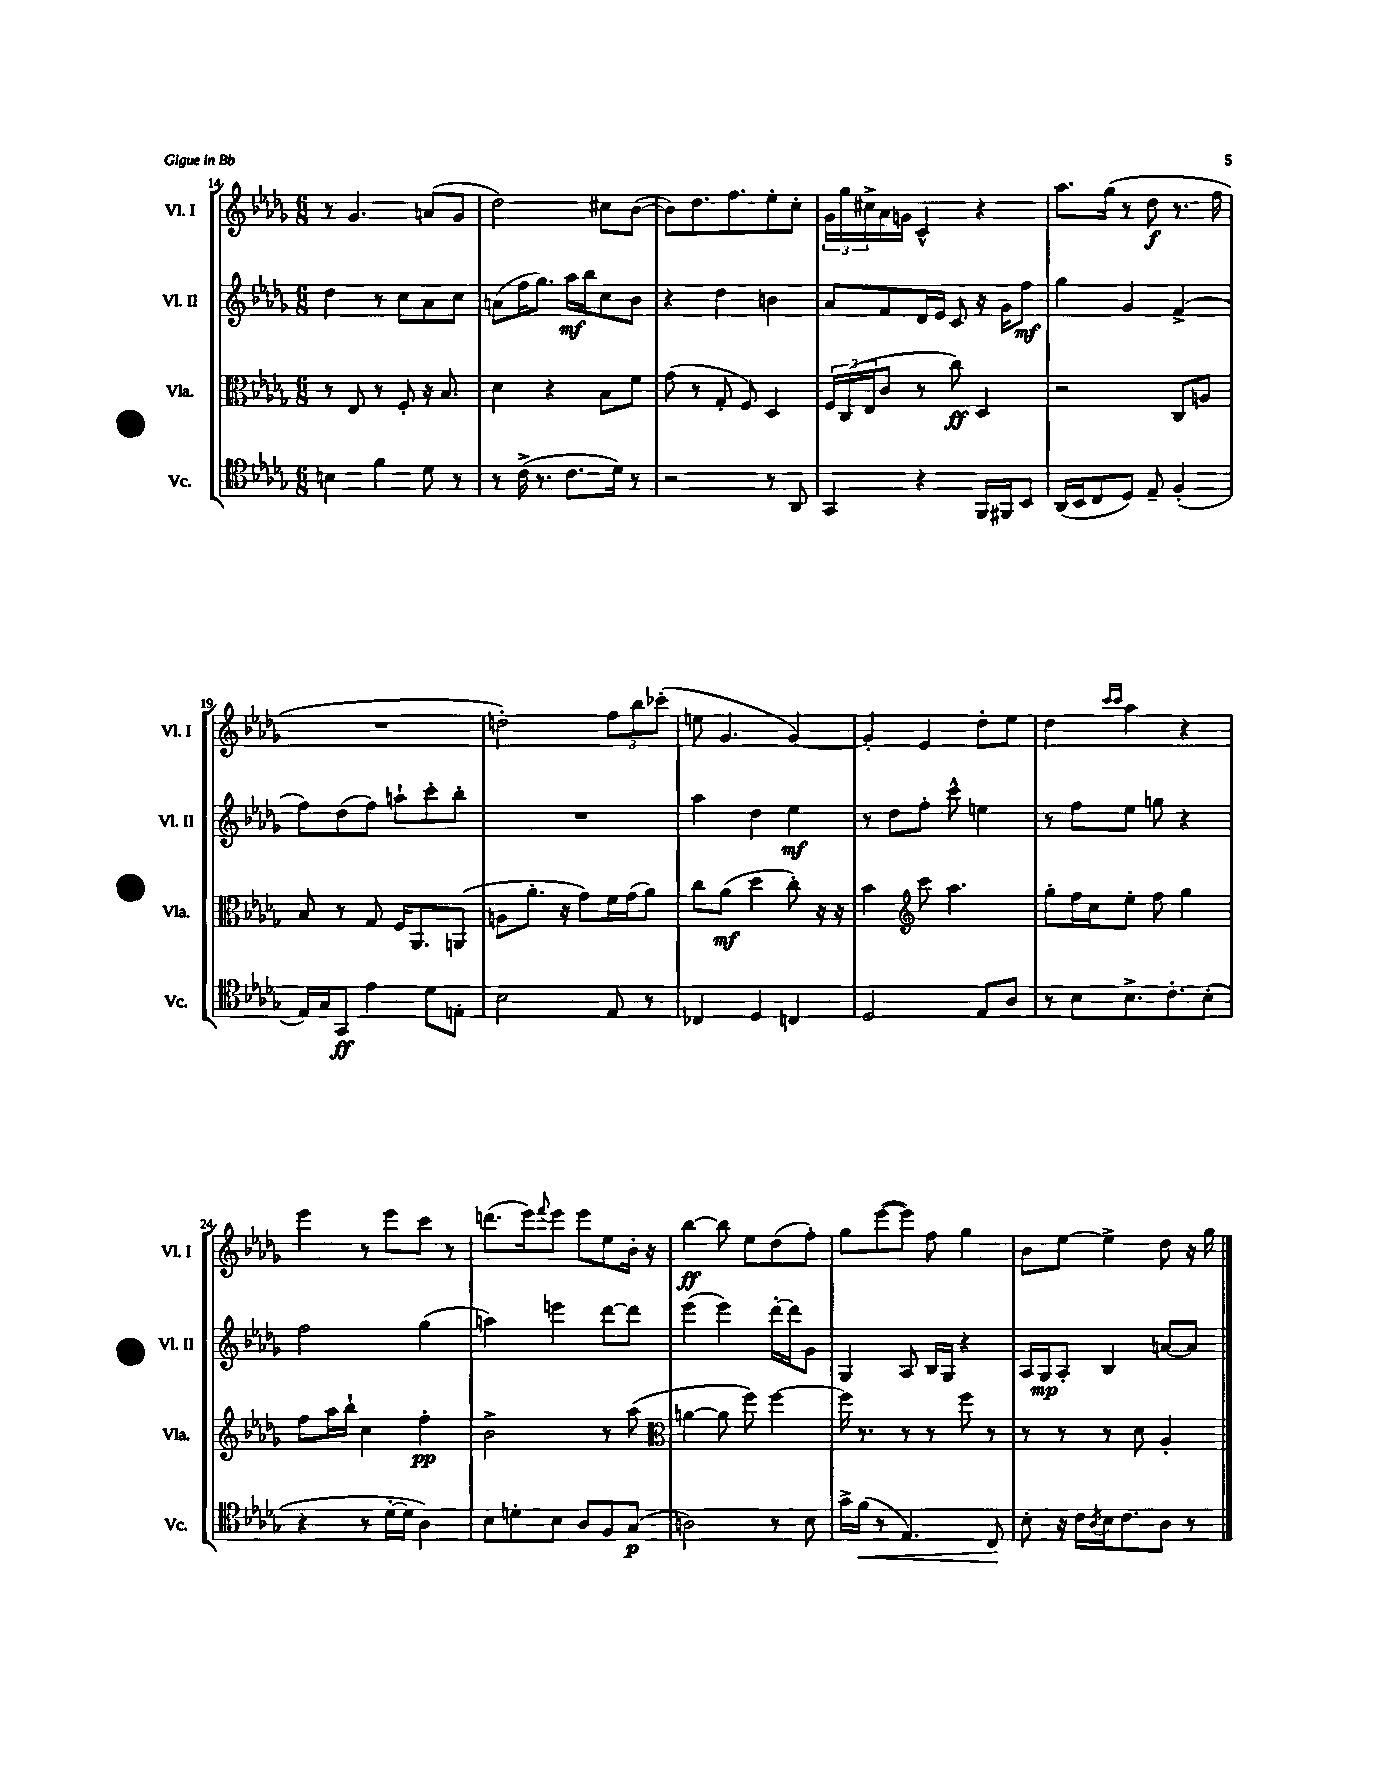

**kern	**kern	**kern	**kern
*staff4	*staff3	*staff2	*staff1
*clefC4	*clefC3	*clefG2	*clefG2
*k[b-e-a-d-g-]	*k[b-e-a-d-g-]	*k[b-e-a-d-g-]	*k[b-e-a-d-g-]
*M6/8	*M6/8	*M6/8	*M6/8
4B	8r	4dd-	8r
.	8E-	.	4.g-
4f	8r	8r	.
.	8F'	8cc	.
8d-	16r	8a-	(8a
.	8.B-	.	.
8r	.	8cc	8g-
=	=	=	=
8r	4d-	(8a	2dd-)
(16c^	.	16ff	.
8.r	.	8.gg-)	.
.	4r	.	.
8.c	.	16aa-	.
.	.	16bb-	.
.	8B-	8cc	8cc#
16d-)	.	.	.
8r	8f	8b-	([8b-
=	=	=	=
2r	(8g-	4r	8b-])
.	8r	.	8.dd-
.	8G-'	4dd-	.
.	.	.	8.ff
.	8F)	.	.
8r	4D-	4b	8ee-'
8AA-	.	.	8cc'
=	=	=	=
4GG-	24F	8a-	24g-
.	(24C	.	24gg-
.	24E-	.	24cc#^
.	8c	8f	16a-
.	.	.	16g
4r	8r	16d-	4c^^
.	.	16e-	.
.	8cc)	8c	.
16FF	4D-	16r	4r
16FF#	.	16g-	.
8BB-	.	8ff	.
=	=	=	=
(16AA-	2r	4gg-	8.aa-
16BB-	.	.	.
8C	.	.	.
.	.	.	(16gg-
8D-)	.	4g-	8r
8E-~	.	.	8dd-
(4F'	8C	(4f^	8.r
.	8A	.	.
.	.	.	16ff
=	=	=	=
16E-)	8B-	8ff)	2.r
16G-	.	.	.
8GG-	8r	(8dd-	.
4e-	8G-	8ff)	.
.	16F	8aa`	.
.	8.AA-	.	.
8d-	.	8ccc'	.
8E'	(8AA	8bb-'	.
=	=	=	=
2B-	8A	2.r	2dd')
.	8.a-'	.	.
.	16r	.	.
.	8g-)	.	.
8E-	16f	.	12ff
.	(16g-	.	.
.	.	.	12bb-
8r	8a-)	.	.
.	.	.	(12ccc-'
=	=	=	=
4C-	8cc	4aa-	8ee
.	(8a-	.	4.g-
4D-	4dd-	4dd-	.
4C	8cc')	4ee-	[4g-)
.	16r	.	.
.	16r	.	.
=	=	=	=
2D-	4b-	8r	4g-']
.	.	8dd-	.
*	*clefG2	*	*
.	8ccc	8ff'	4e-
.	4.aa-	8ccc^^	.
8E-	.	4ee	8dd-'
8A-	.	.	8ee-
=	=	=	=
8r	8gg-'	8r	4dd-
8B-	16ff	8ff	.
.	16cc	.	.
.	.	.	16qqccc
.	.	.	16qqccc
8.B-^	8ee-'	8ee-	4aa-
.	8ff	8gg	.
8.c'	.	.	.
.	4gg-	4r	4r
(8B-'	.	.	.
=	=	=	=
4r	8ff	2ff	4eee-
.	16aa-	.	.
.	16bb-`	.	.
8r	4cc	.	8r
[16d-'	.	.	8eee-
16d-]	.	.	.
4A-)	4ff'	(4gg-	8ccc
.	.	.	8r
=	=	=	=
8B-	2b-^	4aa)	(8.ddd
8d'	.	.	.
.	.	.	16eee-)
.	.	.	8qqfff
8B-	.	4eee	8eee-
8A-	.	.	8eee-
8F	8r	[8ddd-	8ee-
(8G-	(8aa-	8ddd-]	16b-'
.	.	.	16r
=	=	=	=
*	*clefC3	*	*
2A)	[4a	(4eee-	[4bb-
.	8a]	4eee-)	8bb-]
.	8ff)	.	8ee-
8r	[4ff	[16ddd-'	(8dd-
.	.	16ddd-]	.
8B-	.	8g-	8ff')
=	=	=	=
16g-^	16ff]	4G-	8gg-
(16f	8.r	.	.
8r	.	.	([8eee-
4.E-)	8r	8A-	8eee-])
.	8r	16B-	8ff
.	.	16G-	.
.	8ff	4r	4gg-
8C	8r	.	.
=	=	=	=
8B-'	8r	16A-	8b-
.	.	16G-	.
16r	8r	8A-'	[8ee-
16c	.	.	.
8qA-	.	.	.
16B-	8r	4B-	4ee-^]
8.c	.	.	.
.	8d-	.	.
8A-	4A-'	[8a	8dd-
8r	.	8a]	16r
.	.	.	16gg-
==	==	==	==
*-	*-	*-	*-
